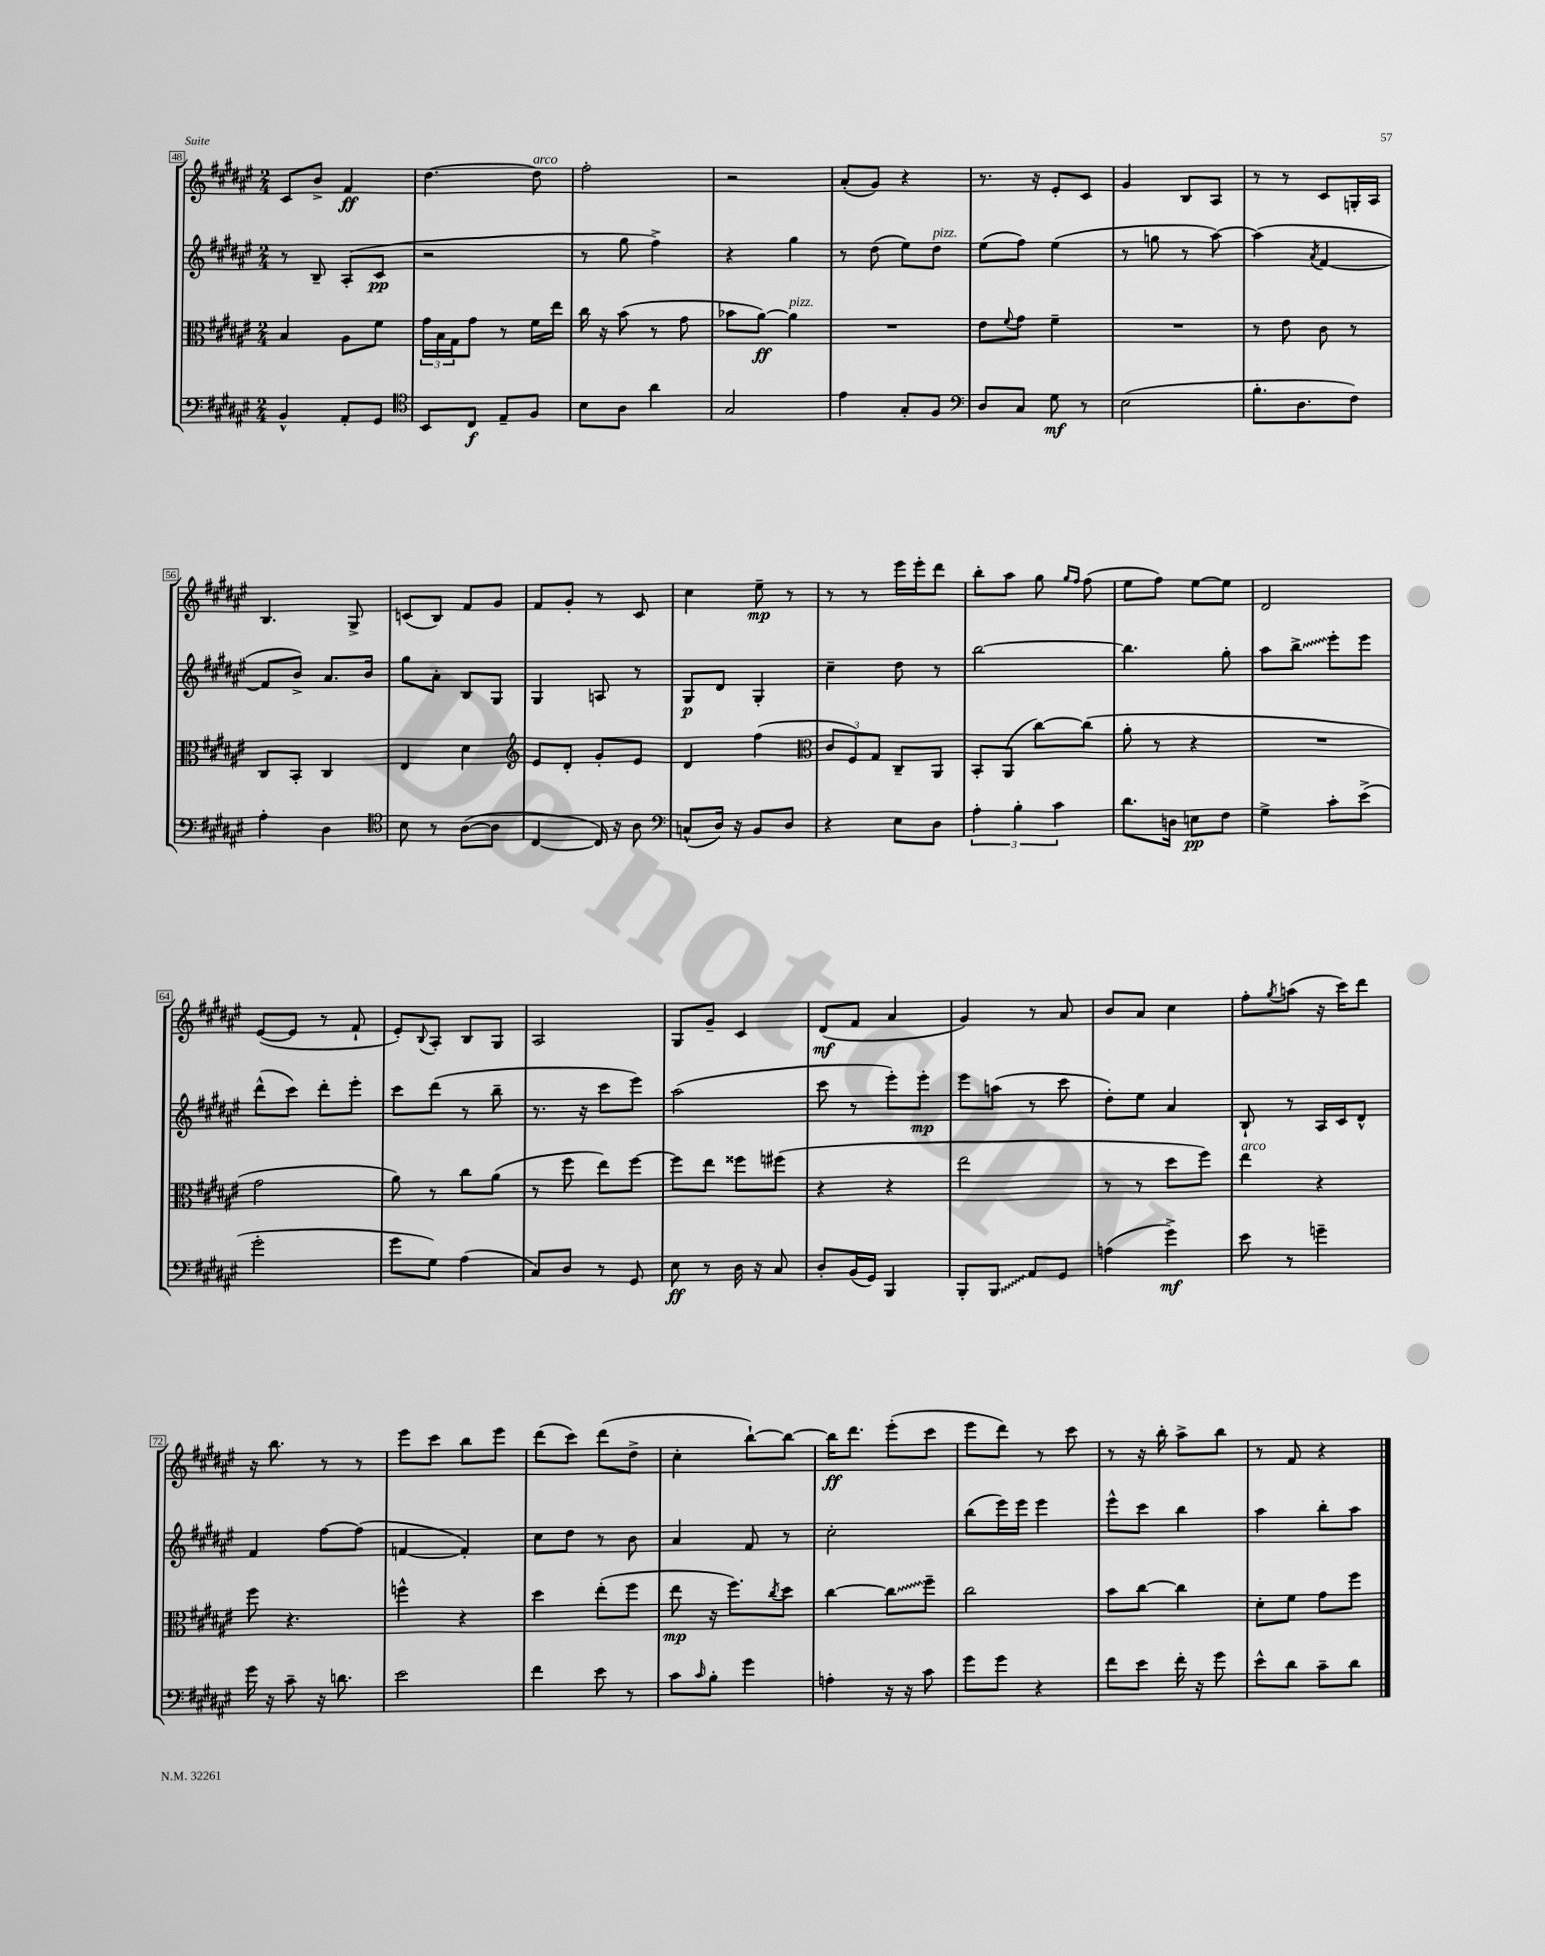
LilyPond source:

<<
\new StaffGroup <<
\new Staff = "s0" {
    \clef treble \key fis \major \numericTimeSignature \time 2/4
    cis'8 b'8-> fis'4\ff |
    dis''4.~ dis''8^\markup { \italic "arco" } |
    fis''2-. |
    r2 |
    ais'8-.( gis'8) r4 |
    r8. r16 eis'8-. cis'8 |
    gis'4 b8 ais8 |
    r8 r8 cis'8 g16-. ais16 |
    b4. gis8-> |
    c'8( b8) fis'8 gis'8 |
    fis'8 gis'8-. r8 cis'8 |
    cis''4 eis''8--\mp r8 |
    r8 r8 eis'''16 eis'''16-. dis'''8 |
    b''8-. ais''8 gis''8 \grace { gis''16 fis''16 } fis''8( |
    eis''8 fis''8) eis''8~ eis''8 |
    dis'2 |
    eis'8~( eis'8 r8 fis'8-! |
    eis'8-.) \appoggiatura { b8 } ais8-. b8 gis8 |
    ais2 |
    gis8 gis'8-- cis'4 |
    dis'8\mf( fis'8 ais'4 |
    gis'4) r8 ais'8 |
    b'8 ais'8 cis''4 |
    fis''8-. \acciaccatura { gis''8 } a''8( r16 cis'''16) dis'''8 |
    r16 b''8. r8 r8 |
    eis'''8 cis'''8 b''8 eis'''8 |
    dis'''8( cis'''8) dis'''8( dis''8-> |
    cis''4-. b''8~-!) b''8~ |
    b''16\ff dis'''8. eis'''8-.( cis'''8 |
    eis'''8 dis'''8) r8 cis'''8 |
    r8 r16 b''16-. ais''8-> b''8 |
    r8 fis'8 r4 \bar "|." |
}
\new Staff = "s1" {
    \clef treble \key fis \major \numericTimeSignature \time 2/4
    r8 b8-- ais8-.( cis'8\pp |
    r2 |
    r8 gis''8 fis''4->) |
    r4 gis''4 |
    r8 dis''8( eis''8) dis''8^\markup { \italic "pizz." } |
    eis''8( fis''8) eis''4( |
    r8 g''8 r8 ais''8~) |
    ais''4( \acciaccatura { ais'8 } fis'4~ |
    fis'8 b'8->) ais'8. b'16 |
    gis''8 ais'8-. b8 gis8 |
    gis4 a8 r8 |
    gis8\p dis'8 gis4-. |
    cis''4-- dis''8 r8 |
    b''2~ |
    b''4. gis''8-. |
    ais''8 \once \override Glissando.style = #'zigzag b''8->\glissando eis'''8-. eis'''8 |
    dis'''8-^( cis'''8) dis'''8-. eis'''8-. |
    cis'''8 dis'''8( r8 b''8-- |
    r8. r16 cis'''8 eis'''8) |
    ais''2( |
    cis'''8 r8 eis'''8-.) eis'''8-.\mp |
    eis'''8 a''8( r8 cis'''8 |
    dis''8-.) eis''8 ais'4 |
    b8-! r8 ais16 cis'16 dis'8-^ |
    fis'4 fis''8~ fis''8( |
    f'4~ f'4-.) |
    cis''8 dis''8 r8 b'8 |
    ais'4 fis'8 r8 |
    cis''2-. |
    b''8( eis'''16) eis'''16 eis'''4 |
    eis'''8-^ cis'''8 b''4 |
    ais''4 b''8-. ais''8 \bar "|." |
}
\new Staff = "s2" {
    \clef alto \key fis \major \numericTimeSignature \time 2/4
    b4 ais8 fis'8 |
    \tuplet 3/2 { gis'16 b16 gis16 } gis'8 r8 fis'16 eis''16 |
    cis''16 r16 b'8( r8 gis'8 |
    bes'8 ais'8~\ff) ais'4^\markup { \italic "pizz." } |
    R2 |
    eis'8 \appoggiatura { fis'8 } gis'8 fis'4-- |
    R2 |
    r8 eis'8 cis'8 r8 |
    cis8 b,8-. cis4 |
    eis4 dis'4 |
    \clef treble eis'8 dis'8-. gis'8-. eis'8 |
    dis'4 fis''4( |
    \clef alto \tuplet 3/2 { cis'8 fis8) gis8 } cis8-- ais,8 |
    b,8-. ais,8( cis''8~) cis''8( |
    ais'8-. r8 r4 |
    R2 |
    gis'2 |
    ais'8) r8 cis''8 ais'8( |
    r8 fis''8 eis''8) fis''8~ |
    fis''8 eis''8 fisis''8 fis''8( |
    r4 r4 |
    eis''2 |
    r8 r8 dis''8 fis''8) |
    eis''4^\markup { \italic "arco" } r4 |
    fis''8 r4. |
    f''4-^ r4 |
    dis''4 eis''8-.( fis''8 |
    eis''8\mp r16 fis''8.) \acciaccatura { cis''8 } dis''8 |
    cis''4~ \once \override Glissando.style = #'zigzag cis''8\glissando fis''8-- |
    cis''2 |
    b'8 cis''8~ cis''4 |
    dis'8-. fis'8 gis'8 fis''8 \bar "|." |
}
\new Staff = "s3" {
    \clef bass \key fis \major \numericTimeSignature \time 2/4
    b,4-^ ais,8-. gis,8 |
    \clef tenor b,8 cis8\f eis8-- fis8 |
    b8 ais8 ais'4 |
    gis2 |
    eis'4 gis8-. fis8 |
    \clef bass dis8 cis8 gis8\mf r8 |
    eis2( |
    b8.-. dis8. fis8) |
    ais4-. dis4 |
    \clef tenor b8 r8 ais8~( ais8 |
    cis4~ cis16) r16 ais8 |
    \clef bass c8-^( dis16) r16 b,8 dis8 |
    r4 eis8 dis8 |
    \tuplet 3/2 { ais4-. b4-. cis'4 } |
    dis'8. d16 e8\pp fis8 |
    gis4-> cis'8-. eis'8->( |
    gis'2-. |
    gis'8 gis8) ais4( |
    cis8) dis8 r8 gis,8 |
    eis8\ff r8 dis16 r16 cis8 |
    dis8-. b,16( gis,16) b,,4 |
    b,,8-. \once \override Glissando.style = #'zigzag b,,8\glissando ais,8 gis,8 |
    a4( gis'4->\mf) |
    eis'8 r8 g'4-- |
    gis'16 r16 cis'8-- r16 d'8. |
    eis'2 |
    fis'4 eis'8 r8 |
    cis'8 \grace { cis'16 } b8-. gis'4 |
    a4-. r16 r16 cis'8 |
    gis'8 gis'8 r4 |
    fis'8 eis'8 fis'16-. r16 gis'8 |
    eis'8-^ dis'8 cis'8-- dis'8 \bar "|." |
}
>>
>>
\layout { \context { \Score currentBarNumber = #48 \override BarNumber.stencil = #(make-stencil-boxer 0.1 0.3 ly:text-interface::print) } }
